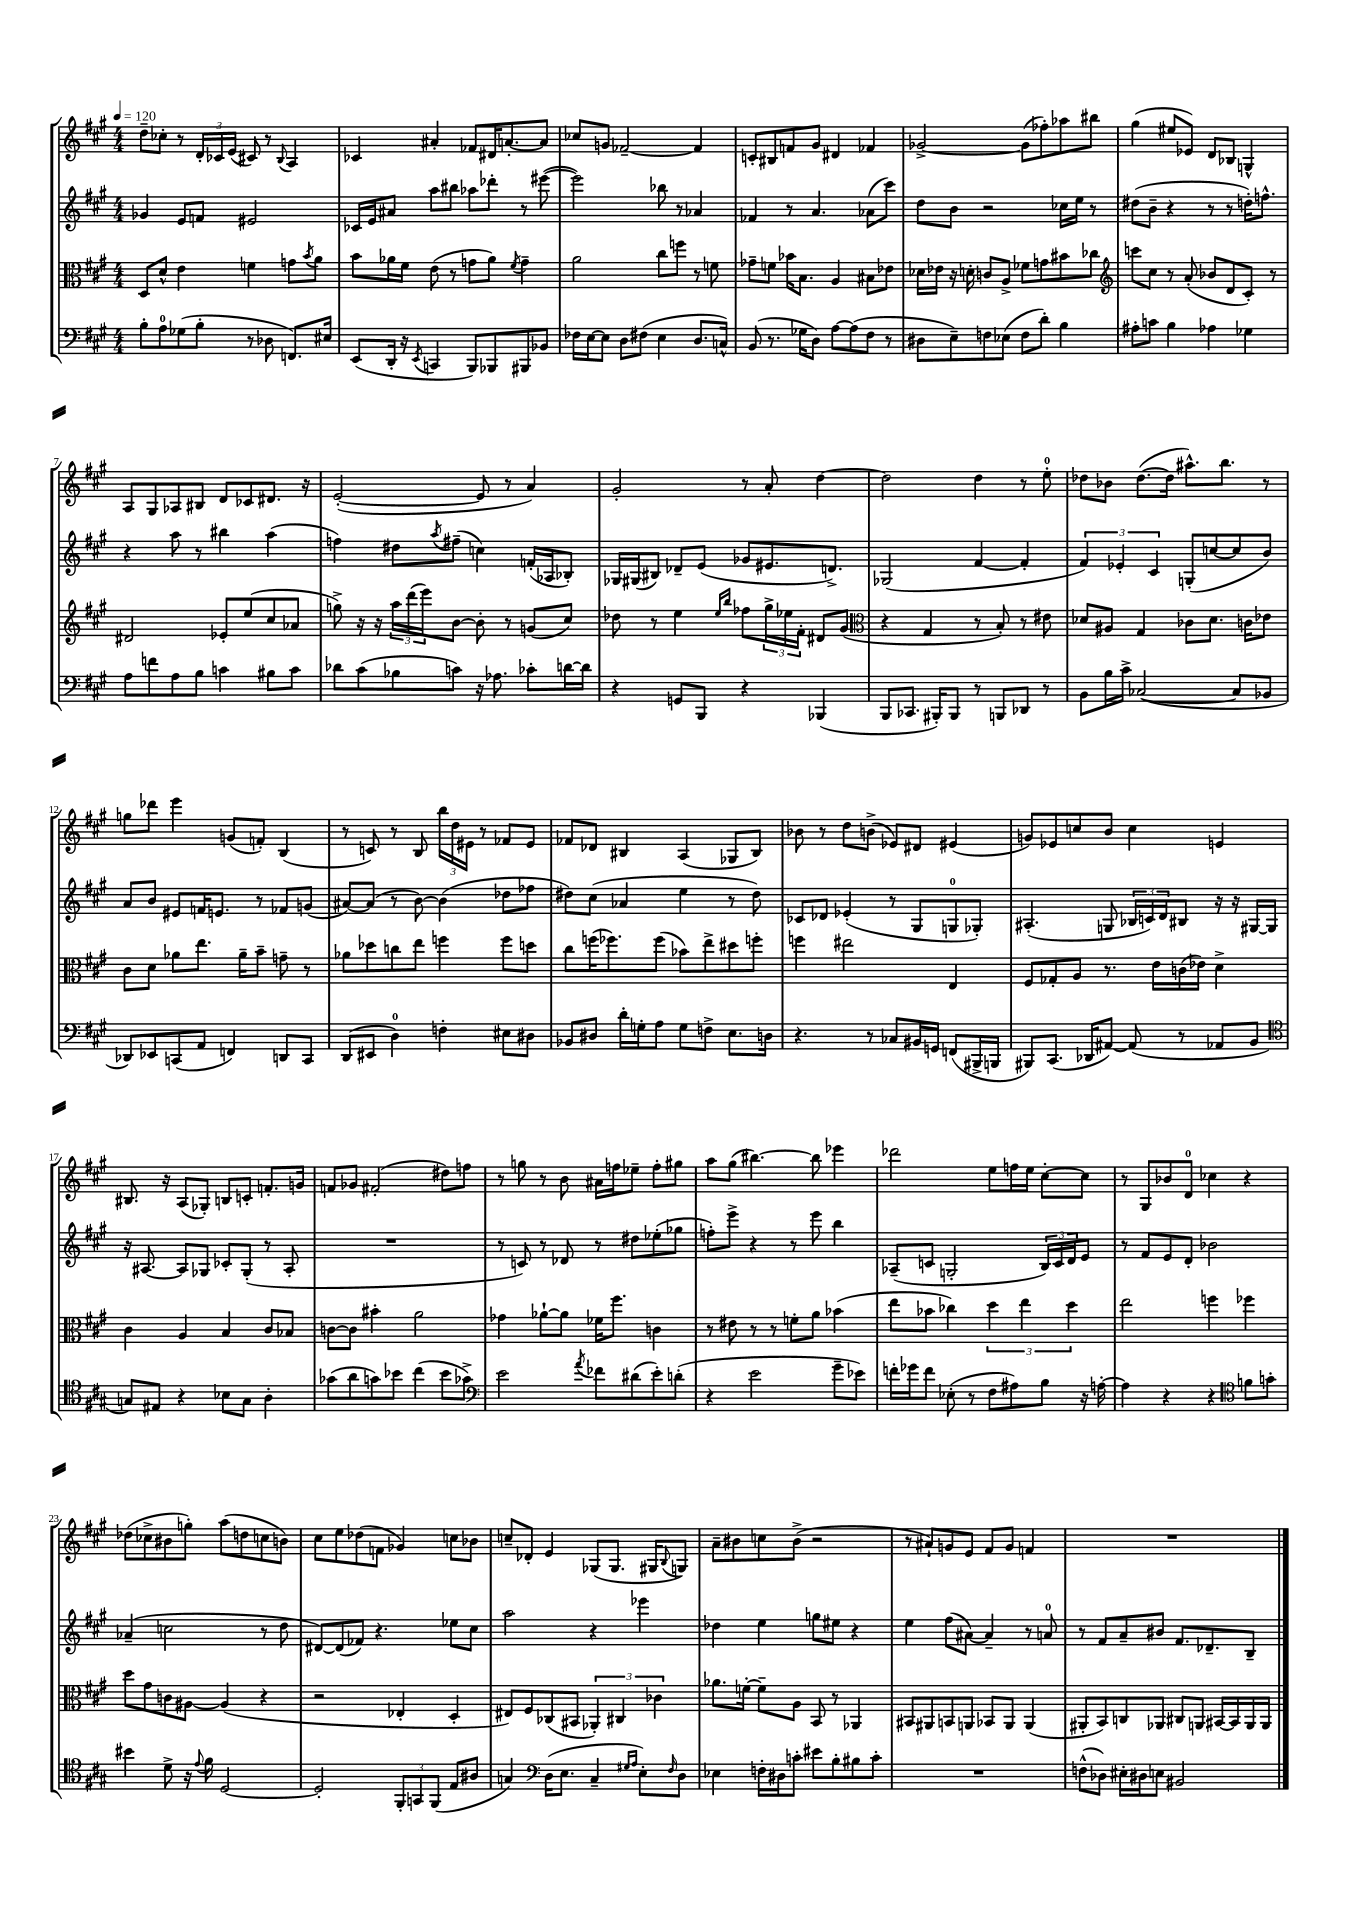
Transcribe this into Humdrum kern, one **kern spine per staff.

**kern	**kern	**kern	**kern
*staff4	*staff3	*staff2	*staff1
*clefF4	*clefC3	*clefG2	*clefG2
*k[f#c#g#]	*k[f#c#g#]	*k[f#c#g#]	*k[f#c#g#]
*M4/4	*M4/4	*M4/4	*M4/4
*MM120	*MM120	*MM120	*MM120
8B'	8D	4g-	8dd~
8A	8d^^	.	8cc-'
(8G-	4e	8e	8r
8B'	.	8f	24d'
.	.	.	24c-
.	.	.	(24e
8r	4f	2e#	8c#)
8D-	.	.	8r
.	.	.	8qqB
8.FF)	8g	.	4A
.	8qb	.	.
.	8a	.	.
16E#	.	.	.
=	=	=	=
(8EE	8b	16c-	4c-
.	.	16e	.
16DD'	16a-	8a#	.
16r	16f#	.	.
8qEE	.	.	.
4CC	(8e	8aa	4a#'
.	8r	8bb#	.
8BBB)	8g	8aa-	8f-
8BBB-	8a-)	8ddd-'	16d#
.	.	.	[8.a'
.	8qf#	.	.
8BBB#	4g~	8r	.
8BB-	.	([8eee#	8a]
=	=	=	=
16F-	2a	2eee#])	8cc-
[16E	.	.	.
8E]	.	.	8g
8D	.	.	[2f-~
(8F#	.	.	.
4E	8cc#	8bb-	.
.	8ff	8r	.
8.D	8r	4a-	4f-]
.	8f	.	.
16C^^)	.	.	.
=	=	=	=
(8BB	8g-~	4f-	8c'
8.r	8f	.	8B#
.	16b-	8r	8f
16G-	8.B	.	.
8D)	.	4.a	8g#
[8A	4A	.	4d#
(8A]	.	.	.
8F#	8B#	(8a-	4f-
8r	8e-	8ccc#)	.
=	=	=	=
8D#	16d-	8dd	[2g-^
.	16e-	.	.
8E~)	16r	8b	.
.	16d'	.	.
8F	8c	2r	.
(8E-	8A^	.	.
8F	8f-	.	(8g-]
8d')	8g	.	8ff-')
4B	8b#	16cc-	8aa-
.	.	16ee	.
.	8cc-	8r	8bb#
=	=	=	=
*	*clefG2	*	*
8A#'	8ccc	(8dd#	(4gg#
8c	8cc#	8b~	.
4B	8r	4r	8ee#
.	(8a'	.	8e-)
4A-	8b-	8r	8d
.	8d	8r	8B-
4G-	8c#')	16dd')	4G^^
.	.	8.ff^^	.
.	8r	.	.
=	=	=	=
8A	2d#	4r	8A
8f	.	.	8G#
8A	.	8aa	8A-
8B	.	8r	8B#
4c	8e-'	4bb#	8d
.	(8ee	.	8c-
8B#	8cc#	(4aa	8.d#
8c	8a-	.	.
.	.	.	16r
=	=	=	=
8d-	8gg^)	4ff)	([2e'
(8c#	16r	.	.
.	16r	.	.
8B-	24aa	8dd#	.
.	(24ddd	.	.
.	24eee)	.	.
.	.	8qaa	.
8c)	[8b	(8ff#~	.
16r	8b']	4cc)	8e]
8.A-	.	.	.
.	8r	.	8r
8c-'	(8g	(16f'	4a)
.	.	16A-	.
[16d	8cc#)	8B-')	.
16d]	.	.	.
=	=	=	=
4r	8dd-	16G-	2g#'
.	.	(16G#	.
.	8r	8B#)	.
8GG	4ee	8d-~	.
8BBB	.	(8e	.
.	16qqee	.	.
.	16qqbb	.	.
4r	8ff-	8g-	8r
.	24gg#^	8.e#	8a'
.	24ee-	.	.
.	24f#'	.	.
(4BBB-	8d#	.	[4dd
.	.	8.d^)	.
.	(8g#	.	.
=	=	=	=
*	*clefC3	*	*
8BBB	4r	(2G-	2dd]
8.CC-	.	.	.
.	4G#	.	.
16BBB#')	.	.	.
8BBB#	.	.	.
8r	8r	[4f#	4dd
8BBB	8B')	.	.
8DD-	8r	4f#']	8r
8r	8e#	.	8ee'
=	=	=	=
8BB	8d-	6f#)	8dd-
16B	8A#	.	8b-
.	.	6e-'	.
16c#^	.	.	.
([2C-	4G#	.	([8.dd-
.	.	6c#	.
.	.	.	16dd-]
.	8c-	(8G'	8.aa#^^)
.	8.d-	[8cc	.
.	.	.	8.bb
8C-]	.	8cc]	.
.	16c	.	.
8BB-	8e-	8b)	8r
=	=	=	=
8DD-)	8c#	8a	8gg
8EE-	8d	8b	8ddd-
(8CC	8a-	8e#	4eee
8AA	8.ee	16f	.
.	.	8.e	.
4FF)	.	.	(8g
.	16a-~	.	.
.	8b~	8r	8f')
8DD	8g~	8f-	(4B
8CC	8r	(8g	.
=	=	=	=
(8DD	8a-	[8a#)	8r
8EE#	8dd-	(8a#]	8c)
4D)	8cc	8r	8r
.	8ee	[8b)	8B
4F'	4ff	(4b]	24bb
.	.	.	24dd
.	.	.	24e#
.	.	.	8r
8E#	8ff	8dd-	8f-
8D#	8dd	8ff-	8e#
=	=	=	=
8BB-	8cc#	8dd#)	8f-
8D#	(16ff	(8cc#	8d-
.	8.ff-)	.	.
16d'	.	4a-	4B#
16G'	.	.	.
8A	(8ff-	.	.
8G	8b-)	4ee	(4A
8F^	8ee^	.	.
8.E	8dd#	8r	8G-
.	8ff'	8dd#)	8B#)
16D	.	.	.
=	=	=	=
4.r	4ff	8c-	8b-
.	.	8d-	8r
.	2ee#	(4e-'	8dd
8r	.	.	(8b^
8C-	.	8r	8e-)
16BB#	.	8G#	8d#
16GG	.	.	.
(8FF	4E	8G	(4e#
16BBB#^	.	8G-')	.
16BBB	.	.	.
=	=	=	=
8BBB#)	8F#	(4.A#'	8g)
(8.CC#	8G-'	.	8e-
.	8A	.	8cc
16DD-	.	.	.
[8AA#)	8.r	8G	8b
(8AA#]	.	24B-	4cc
.	.	24c)	.
.	16e	.	.
.	.	24d	.
8r	(16c	8B#	.
.	16e-)	.	.
8AA-	4d^	16r	4e
.	.	16r	.
8BB	.	[16G#	.
.	.	16G#]	.
=	=	=	=
*clefC4	*	*	*
8G)	4c#	16r	8.B#
.	.	[8.A#	.
8E#	.	.	.
.	.	.	16r
4r	4A	8A#]	(8A
.	.	8G-	8G-')
8B-	4B	8c-'	8B
8G	.	(8G-'	8c'
4A'	8c#	8r	8.f'
.	8B-	8A#'	.
.	.	.	16g
=	=	=	=
(8g-	[8c	1r	8f
8a	8c]	.	8g-
8g)	4b#'	.	(2f#'
8b-	.	.	.
(4cc#	2a	.	.
8b-	.	.	8dd#)
8g-^)	.	.	8ff
=	=	=	=
*clefF4	*	*	*
2e	4g-	8r	8r
.	.	8c)	8gg
.	[8a-`	8r	8r
.	8a-]	8d-	8b
8qa	.	.	.
8f-	16f-	8r	16a#
.	8.ff#	.	16ff
(8d#	.	8dd#	8ee-~
8e')	4c	(8ee-'	8ff'
(8d'	.	8gg-	8gg#
=	=	=	=
4r	8r	8ff')	8aa
.	8e#	8eee^	(8gg#
2e	8r	4r	[4.bb#)
.	8r	.	.
.	8f'	8r	.
.	8a	8eee	8bb#]
8g#~	(4b-	4bb	4eee-
8e-)	.	.	.
=	=	=	=
16f'	8ee	(8A-~	2ddd-
16g-	.	.	.
8f	8b-	8c	.
(8E-'	4cc-)	2G'	.
8r	.	.	.
8F#	6dd	.	8ee
8A#)	.	.	16ff
.	6ee	.	.
.	.	.	16ee
8B	.	24B)	[8cc#'
.	.	24c	.
.	6dd	24d	.
16r	.	8e	8cc#]
[16A'	.	.	.
=	=	=	=
4A]	2ee	8r	8r
.	.	8f#	8G#
4r	.	8e	8b-
.	.	8d'	8d
4r	4ff	2b-	4cc-
*clefC4	*	*	*
8f	4ff-	.	4r
8g'	.	.	.
=	=	=	=
4b#	8dd	(4a-~	(8dd-
.	8g#	.	8cc-^
8d^	8c	2cc	8b#
16r	[8A#	.	8gg')
8qqe	.	.	.
16f#	.	.	.
[2D	(4A#]	.	(8aa
.	.	.	8dd
.	4r	8r	8cc
.	.	8dd	8b)
=	=	=	=
2D']	2r	[8d#)	8cc#
.	.	(8d#]	8ee
.	.	8f-)	(8dd-
.	.	4.r	8f
12FF#'	4E-'	.	4g-)
12GG	.	.	.
(12FF#	.	.	.
8E	4D'	8ee-	8cc
8A#	.	8cc#	8b-
=	=	=	=
4G)	8E#)	2aa	8cc~
.	8F#	.	8d-'
*clefF4	*	*	*
(16D	(8C-	.	4e
8.E	.	.	.
.	8BB#	.	.
4C#~	6AA-')	4r	(8G-
.	.	.	8.G-
.	6C#	.	.
16qqG#	.	.	.
16qqA	.	.	.
8E')	.	4eee-	.
.	.	.	16G#
.	6c-	.	.
16qqF#	.	.	8qqB
8D	.	.	8G)
=	=	=	=
4E-	8.a-	4dd-	8a~
.	.	.	8b#
.	[16f'	.	.
16F'	8f~]	4ee	8cc
16D#	.	.	.
8c'	8A	.	(8b#^
8e#	8BB	8gg	2r
8B'	8r	8ee#	.
8B#	4AA-	4r	.
8c'	.	.	.
=	=	=	=
1r	8BB#	4ee	8r
.	8AA#	.	8a#`)
.	8BB	(8ff#	8g
.	8AA	[8a#)	8e
.	8BB-	4a#~]	8f#
.	8AA	.	8g
.	(4AA	8r	4f
.	.	8a	.
=	=	=	=
(8F^^	8AA#'	8r	1r
8D-)	8BB)	8f#	.
16E#'	8C	8a~	.
16D#	.	.	.
8E	8AA-	8b#	.
2BB#	8C#	8.f#	.
.	8AA	.	.
.	.	8.d-~	.
.	[16BB#	.	.
.	16BB#]	.	.
.	16AA	8B~	.
.	16AA	.	.
==	==	==	==
*-	*-	*-	*-
